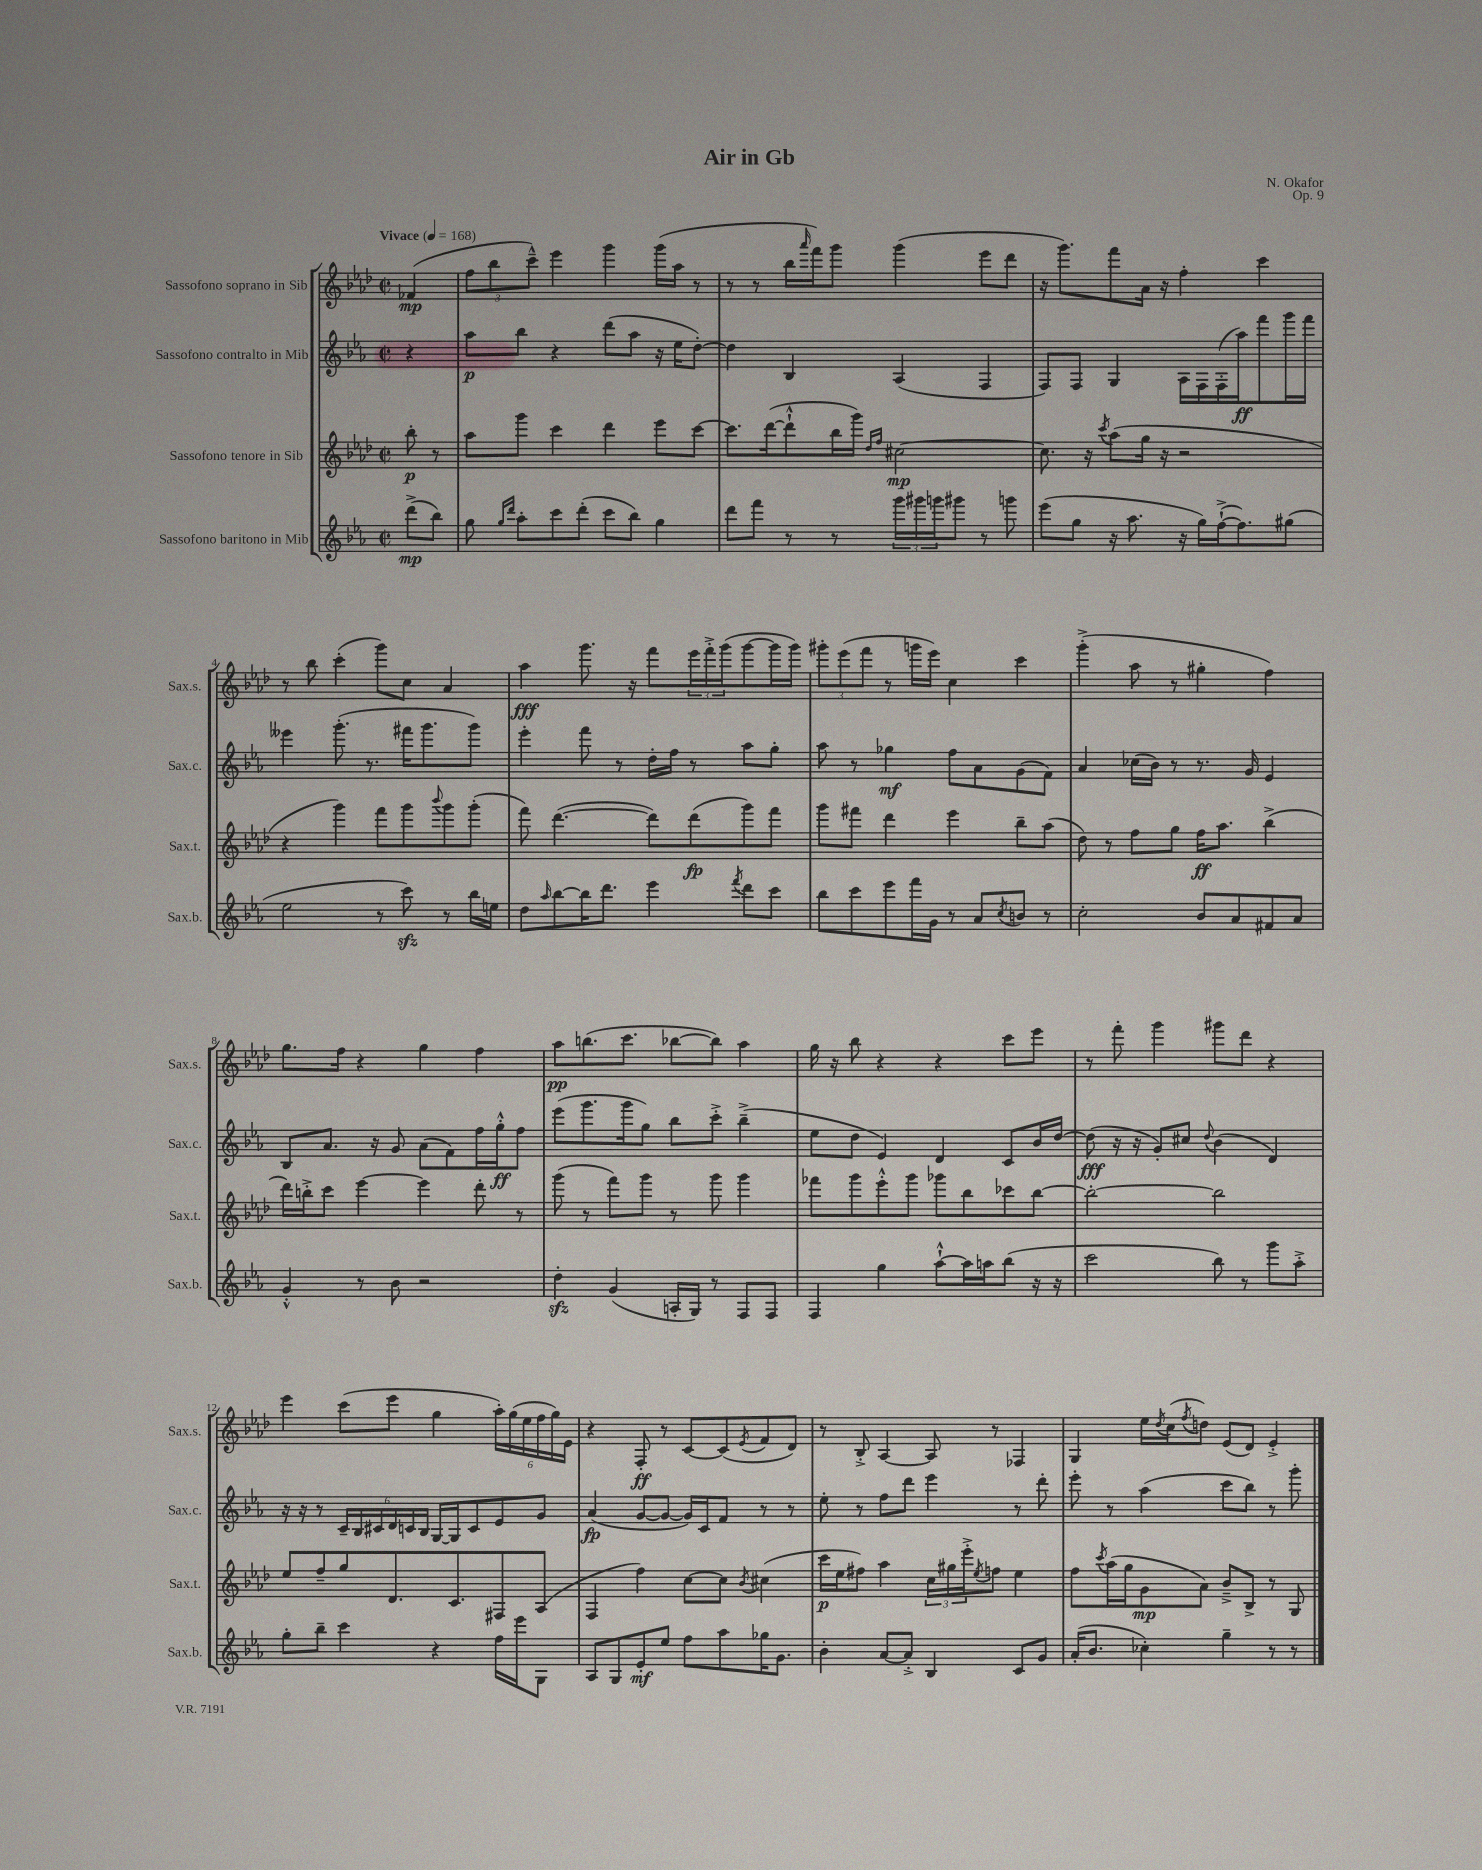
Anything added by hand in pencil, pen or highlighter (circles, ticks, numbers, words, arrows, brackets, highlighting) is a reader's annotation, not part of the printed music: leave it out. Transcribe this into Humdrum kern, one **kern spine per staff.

**kern	**dynam	**kern	**dynam	**kern	**dynam	**kern	**dynam
*part4	*part4	*part3	*part3	*part2	*part2	*part1	*part1
*staff4	*staff4	*staff3	*staff3	*staff2	*staff2	*staff1	*staff1
*I"Sassofono baritono in Mib	*	*I"Sassofono tenore in Sib	*	*I"Sassofono contralto in Mib	*	*I"Sassofono soprano in Sib	*
*I'Sax.b.	*	*I'Sax.t.	*	*I'Sax.c.	*	*I'Sax.s.	*
*clefG2	*	*clefG2	*	*clefG2	*	*clefG2	*
*k[b-e-a-]	*	*k[b-e-a-d-]	*	*k[b-e-a-]	*	*k[b-e-a-d-]	*
*M2/2	*	*M2/2	*	*M2/2	*	*M2/2	*
*met(c|)	*	*met(c|)	*	*met(c|)	*	*met(c|)	*
*MM168	*	*MM168	*	*MM168	*	*MM168	*
=	=	=	=	=	=	=	=
!	!	!	!	!	!	!LO:TX:a:B:t=Vivace	!
(8ddd^\L	mp	8bb-'\	p	4r	.	(4f-X/	mp
8bb-\J)	.	8r	.	.	.	.	.
=1	=1	=1	=1	=1	=1	=1	=1
8gg\	.	8aa-\L	.	8aa-\L	p	12ff\L	.
.	.	.	.	.	.	12bb-\	.
16qqgg/LL	.	.	.	.	.	.	.
16qqddd/JJ	.	.	.	.	.	.	.
8aa-'\L	.	8ggg\J	.	8bb-\J	.	.	.
.	.	.	.	.	.	12ccc~^^\J)	.
8ccc\	.	4ccc\	.	4r	.	4eee-\	.
(8ddd'\J	.	.	.	.	.	.	.
8ccc\L	.	4ddd-\	.	(8ddd\L	.	4ggg\	.
8bb-\J)	.	.	.	8aa-\J	.	.	.
4gg\	.	8eee-\L	.	16r	.	(16ggg\LL	.
.	.	.	.	16ee-\KL	.	16aa-\JJ	.
.	.	[8ccc\J	.	[8dd'\J)	.	8r	.
=2	=2	=2	=2	=2	=2	=2	=2
8ddd\L	.	8.ccc\L]	.	4dd\]	.	8r	.
8fff\J	.	.	.	.	.	8r	.
.	.	([16ddd-\k	.	.	.	.	.
8r	.	8ddd-`^^\]	.	4B-/	.	16bb-\LL	.
.	.	.	.	.	.	16qqaaa-/	.
.	.	.	.	.	.	16fff\J)	.
8r	.	16bb-\L	.	.	.	8ggg\J	.
.	.	16ggg\JJ)	.	.	.	.	.
.	.	16qqdd-/LL	.	.	.	.	.
.	.	16qqff/JJ	.	.	.	.	.
24ggg\LL	.	[2cc#X\	mp	(4A-/	.	(4ggg\	.
24ggg#X\	.	.	.	.	.	.	.
24gggn\J	.	.	.	.	.	.	.
8ggg#X\J	.	.	.	.	.	.	.
8r	.	.	.	4F/	.	8eee-\L	.
8gggn\	.	.	.	.	.	8ddd-\J	.
=3	=3	=3	=3	=3	=3	=3	=3
(8eee-\L	.	8.cc#\]	.	8F/L)	.	16r	.
.	.	.	.	.	.	8.ggg\L)	.
8gg\J	.	.	.	8F/J	.	.	.
.	.	16r	.	.	.	.	.
.	.	8qccc/	.	.	.	.	.
16r	.	(8aa-\L	.	4G/	.	8fff\	.
8.aa-\	.	.	.	.	.	.	.
.	.	16gg\Jk	.	.	.	16a-\Jk	.
.	.	16r	.	.	.	16r	.
16r	.	2r	.	16A-\LL	.	4ff'\	.
16gg\LL)	.	.	.	16F\	.	.	.
([16ff`^\J	.	.	.	(16F'\	.	.	.
8.ff\])	.	.	.	16aa-\J)	ff	.	.
.	.	.	.	8fff\	.	4ccc\	.
(8gg#X\J	.	.	.	16ggg\L	.	.	.
.	.	.	.	16fff\JJ	.	.	.
!!LO:LB:g=z
=4	=4	=4	=4	=4	=4	=4	=4
2ee-\	.	4r	.	4eee--X\	.	8r	.
.	.	.	.	.	.	8bb-\	.
.	.	4ggg\)	.	(8.ggg'\	.	(4ccc'\	.
.	.	.	.	8.r	.	.	.
8r	.	8fff\L	.	.	.	8ggg\L)	.
8ccczz\)	.	8ggg\	.	16fff#X\KL	.	8cc\J	.
.	.	.	.	8.ggg\	.	.	.
.	.	8qqbbb-/	.	.	.	.	.
8r	.	8ggg\	.	.	.	4a-/	.
16bb-\LL	.	(8ggg'\J	.	8ggg\J)	.	.	.
16een\JJ	.	.	.	.	.	.	.
=5	=5	=5	=5	=5	=5	=5	=5
8dd\L	.	8fff\)	.	4eee-'\	.	4aa-\	fff
16qqaa-/	.	.	.	.	.	.	.
[8bb-\	.	([4.ddd-\	.	.	.	.	.
16bb-\K]	.	.	.	8fff\	.	8.ggg\	.
8.ddd\J	.	.	.	.	.	.	.
.	.	.	.	8r	.	.	.
.	.	.	.	.	.	16r	.
4eee-\	.	8ddd-\L])	.	16dd'\LL	.	8fff\L	.
.	.	.	.	16ff\JJ	.	.	.
.	.	(8ddd-\	fp	8r	.	24eee-\L	.
.	.	.	.	.	.	24fff'^\	.
.	.	.	.	.	.	(24ggg\J	.
8qfff/	.	.	.	.	.	.	.
8ddd\L	.	8ggg\)	.	8aa-\L	.	[8ggg\	.
8ccc\J	.	8fff\J	.	8gg'\J	.	16ggg\L]	.
.	.	.	.	.	.	16ggg\JJ)	.
=6	=6	=6	=6	=6	=6	=6	=6
8bb-\L	.	8ggg\L	.	8aa-\	.	12ggg#X'\L	.
.	.	.	.	.	.	(12eee-\	.
8ccc\	.	8fff#X\J	.	8r	.	.	.
.	.	.	.	.	.	12fff\J	.
8eee-\	.	4ddd-\	.	4gg-X\	mf	8r	.
16fff\L	.	.	.	.	.	16gggn\LL	.
16g\JJ	.	.	.	.	.	16eee-\JJ)	.
8r	.	4eee-\	.	8ff\L	.	4cc\	.
8a-/L	.	.	.	8a-\	.	.	.
8qcc/	.	.	.	.	.	.	.
8bn/J	.	8bb-~\L	.	(8g\	.	4ccc\	.
8r	.	(8aa-\J	.	8f\J)	.	.	.
=7	=7	=7	=7	=7	=7	=7	=7
2cc'\	.	8dd-\)	.	4a-/	.	(4ggg'^\	.
.	.	8r	.	.	.	.	.
.	.	8ff\L	.	(16cc-X\LL	.	8aa-\	.
.	.	.	.	16b-\JJ)	.	.	.
.	.	8gg\J	.	8r	.	8r	.
8b-/L	.	16ff\KL	ff	8.r	.	4gg#X'\	.
.	.	8.aa-\J	.	.	.	.	.
8a-/	.	.	.	.	.	.	.
.	.	.	.	16g/	.	.	.
8f#X/	.	(4bb-^\	.	4e-/	.	4ff\)	.
8a-/J	.	.	.	.	.	.	.
!!LO:LB:g=z
=8	=8	=8	=8	=8	=8	=8	=8
4g'^^/	.	16ddd-\LL)	.	8B-/L	.	8.gg\L	.
.	.	16bbn'^\J	.	.	.	.	.
.	.	8ccc\J	.	8.a-/J	.	.	.
.	.	.	.	.	.	16ff\Jk	.
8r	.	[4eee-\	.	.	.	4r	.
.	.	.	.	16r	.	.	.
8b-\	.	.	.	8g/	.	.	.
2r	.	4eee-\]	.	(8a-\L	.	4gg\	.
.	.	.	.	8f\)	.	.	.
.	.	8ddd-'\	.	16ff\L	.	4ff\	.
.	.	.	.	16gg'^^\J	ff	.	.
.	.	8r	.	8ff\J	.	.	.
=9	=9	=9	=9	=9	=9	=9	=9
4ddzz'\	.	(8ggg\	.	(8eee-\L	.	8aa-\L	pp
.	.	8r	.	8.ggg\	.	(8.bbn\	.
(4g/	.	8fff\L)	.	.	.	.	.
.	.	.	.	16ggg\k	.	8.ccc\J	.
.	.	8ggg\J	.	8gg\J)	.	.	.
16An'/LL	.	8r	.	8bb-\L	.	[8bb-X\L	.
16G/JJ)	.	.	.	.	.	.	.
8r	.	8ggg\	.	8ccc'^\J	.	8bb-\J])	.
8F/L	.	4ggg\	.	(4bb-~^\	.	4aa-\	.
8F/J	.	.	.	.	.	.	.
=10	=10	=10	=10	=10	=10	=10	=10
4F/	.	8fff-X\L	.	8ee-\L	.	16gg\	.
.	.	.	.	.	.	16r	.
.	.	8ggg\	.	8dd\J	.	8bb-\	.
4gg\	.	8eee-'^^\	.	4e-/)	.	4r	.
.	.	8ggg\J	.	.	.	.	.
[8aa-`^^\L	.	8ggg-X\L	.	4d/	.	4r	.
16aa-\L]	.	8bb-\	.	.	.	.	.
16aan\J	.	.	.	.	.	.	.
(8bb-\J	.	8ccc-X\	.	8c/L	.	8ccc\L	.
16r	.	[8bb-\J	.	16b-/L	.	8eee-\J	.
16r	.	.	.	[16dd/JJ	.	.	.
=11	=11	=11	=11	=11	=11	=11	=11
2ccc\	.	2bb-'\_	.	(8dd\]	fff	8r	.
.	.	.	.	16r	.	8fff'\	.
.	.	.	.	16r	.	.	.
.	.	.	.	8g'/L)	.	4ggg\	.
.	.	.	.	8cc#X/J	.	.	.
.	.	.	.	8qqdd/	.	.	.
8bb-\)	.	2bb-\]	.	(4b-\	.	8ggg#X\L	.
8r	.	.	.	.	.	8ddd-\J	.
8ggg\L	.	.	.	4d/)	.	4r	.
8aa-'^\J	.	.	.	.	.	.	.
!!LO:LB:g=z
=12	=12	=12	=12	=12	=12	=12	=12
8gg'\L	.	8ee-/L	.	16r	.	4eee-\	.
.	.	.	.	16r	.	.	.
8bb-~\J	.	8ff~/	.	8r	.	.	.
4ccc\	.	8gg/	.	24c~/LL	.	(8ccc\L	.
.	.	.	.	24B-/	.	.	.
.	.	.	.	24c#X/	.	.	.
.	.	8.d-/	.	24d/	.	8eee-\J	.
.	.	.	.	24cn/	.	.	.
.	.	.	.	24B-/JJ	.	.	.
4r	.	.	.	[16G/LL	.	4gg\	.
.	.	8.c/	.	16G/J]	.	.	.
.	.	.	.	8c/	.	.	.
16ff\LL	.	8F#X/	.	8e-/	.	24aa-'\LL)	.
.	.	.	.	.	.	(24gg\	.
16eee-\J	.	.	.	.	.	.	.
.	.	.	.	.	.	24ee-\	.
8G\J	.	(8A-/J	.	8g/J	.	24ff\	.
.	.	.	.	.	.	24gg\)	.
.	.	.	.	.	.	24e-\JJ	.
=13	=13	=13	=13	=13	=13	=13	=13
8A-/L	.	4F/	.	(4a-/	fp	4r	.
8G/	.	.	.	.	.	.	.
8e-'/	mf	4ff\)	.	[8g/L	.	8F'/	ff
8ee-/J	.	.	.	8g/J_	.	8r	.
8ff\L	.	[8cc\L	.	16g/LL])	.	[8c/L	.
.	.	.	.	16c/J	.	.	.
8aa-\	.	8cc\J]	.	8f/J	.	(8c/]	.
.	.	8qb-/	.	.	.	8qe-/	.
16gg-X\K	.	(4cc#X\	.	8r	.	8f/	.
8.g\J	.	.	.	.	.	.	.
.	.	.	.	8r	.	8d-/J)	.
=14	=14	=14	=14	=14	=14	=14	=14
4b-'\	.	16ccc\LL	p	8ee-'\	.	8r	.
.	.	16ee-\J	.	.	.	.	.
.	.	8ff#X\J)	.	8r	.	8B-'^/	.
[8a-/L	.	4aa-\	.	8ff\L	.	[4A-/	.
8a-'^/J]	.	.	.	8ddd\J	.	.	.
4B-/	.	24cc\LL	.	4eee-\	.	8A-/]	.
.	.	24gg#X\	.	.	.	.	.
.	.	24eee-'^\J	.	.	.	.	.
.	.	8qee-/	.	.	.	.	.
.	.	8ffn\J	.	.	.	8r	.
8c/L	.	4ee-\	.	8r	.	4F-X/	.
8g/J	.	.	.	8ddd'\	.	.	.
=15	=15	=15	=15	=15	=15	=15	=15
(16a-'/KL	.	8ff\L	.	8eee-'\	.	4G/	.
8.b-/J	.	.	.	.	.	.	.
.	.	8qccc/	.	.	.	.	.
.	.	(16aa-\L	.	8r	.	.	.
.	.	16gg\J	.	.	.	.	.
4cc-X'\)	.	8g\	mp	(4aa-\	.	16ee-\LL	.
.	.	.	.	.	.	8qdd-/	.
.	.	.	.	.	.	(16cc\J	.
.	.	.	.	.	.	8qff/	.
.	.	8a-\J)	.	.	.	8ddn\J)	.
4gg~\	.	8b-~^/L	.	8ccc\L	.	(8e-/L	.
.	.	8B-^/J	.	8bb-\J)	.	8d-/J)	.
8r	.	8r	.	8r	.	4e-'^/	.
8r	.	8G/	.	8ggg'\	.	.	.
==	==	==	==	==	==	==	==
*-	*-	*-	*-	*-	*-	*-	*-
